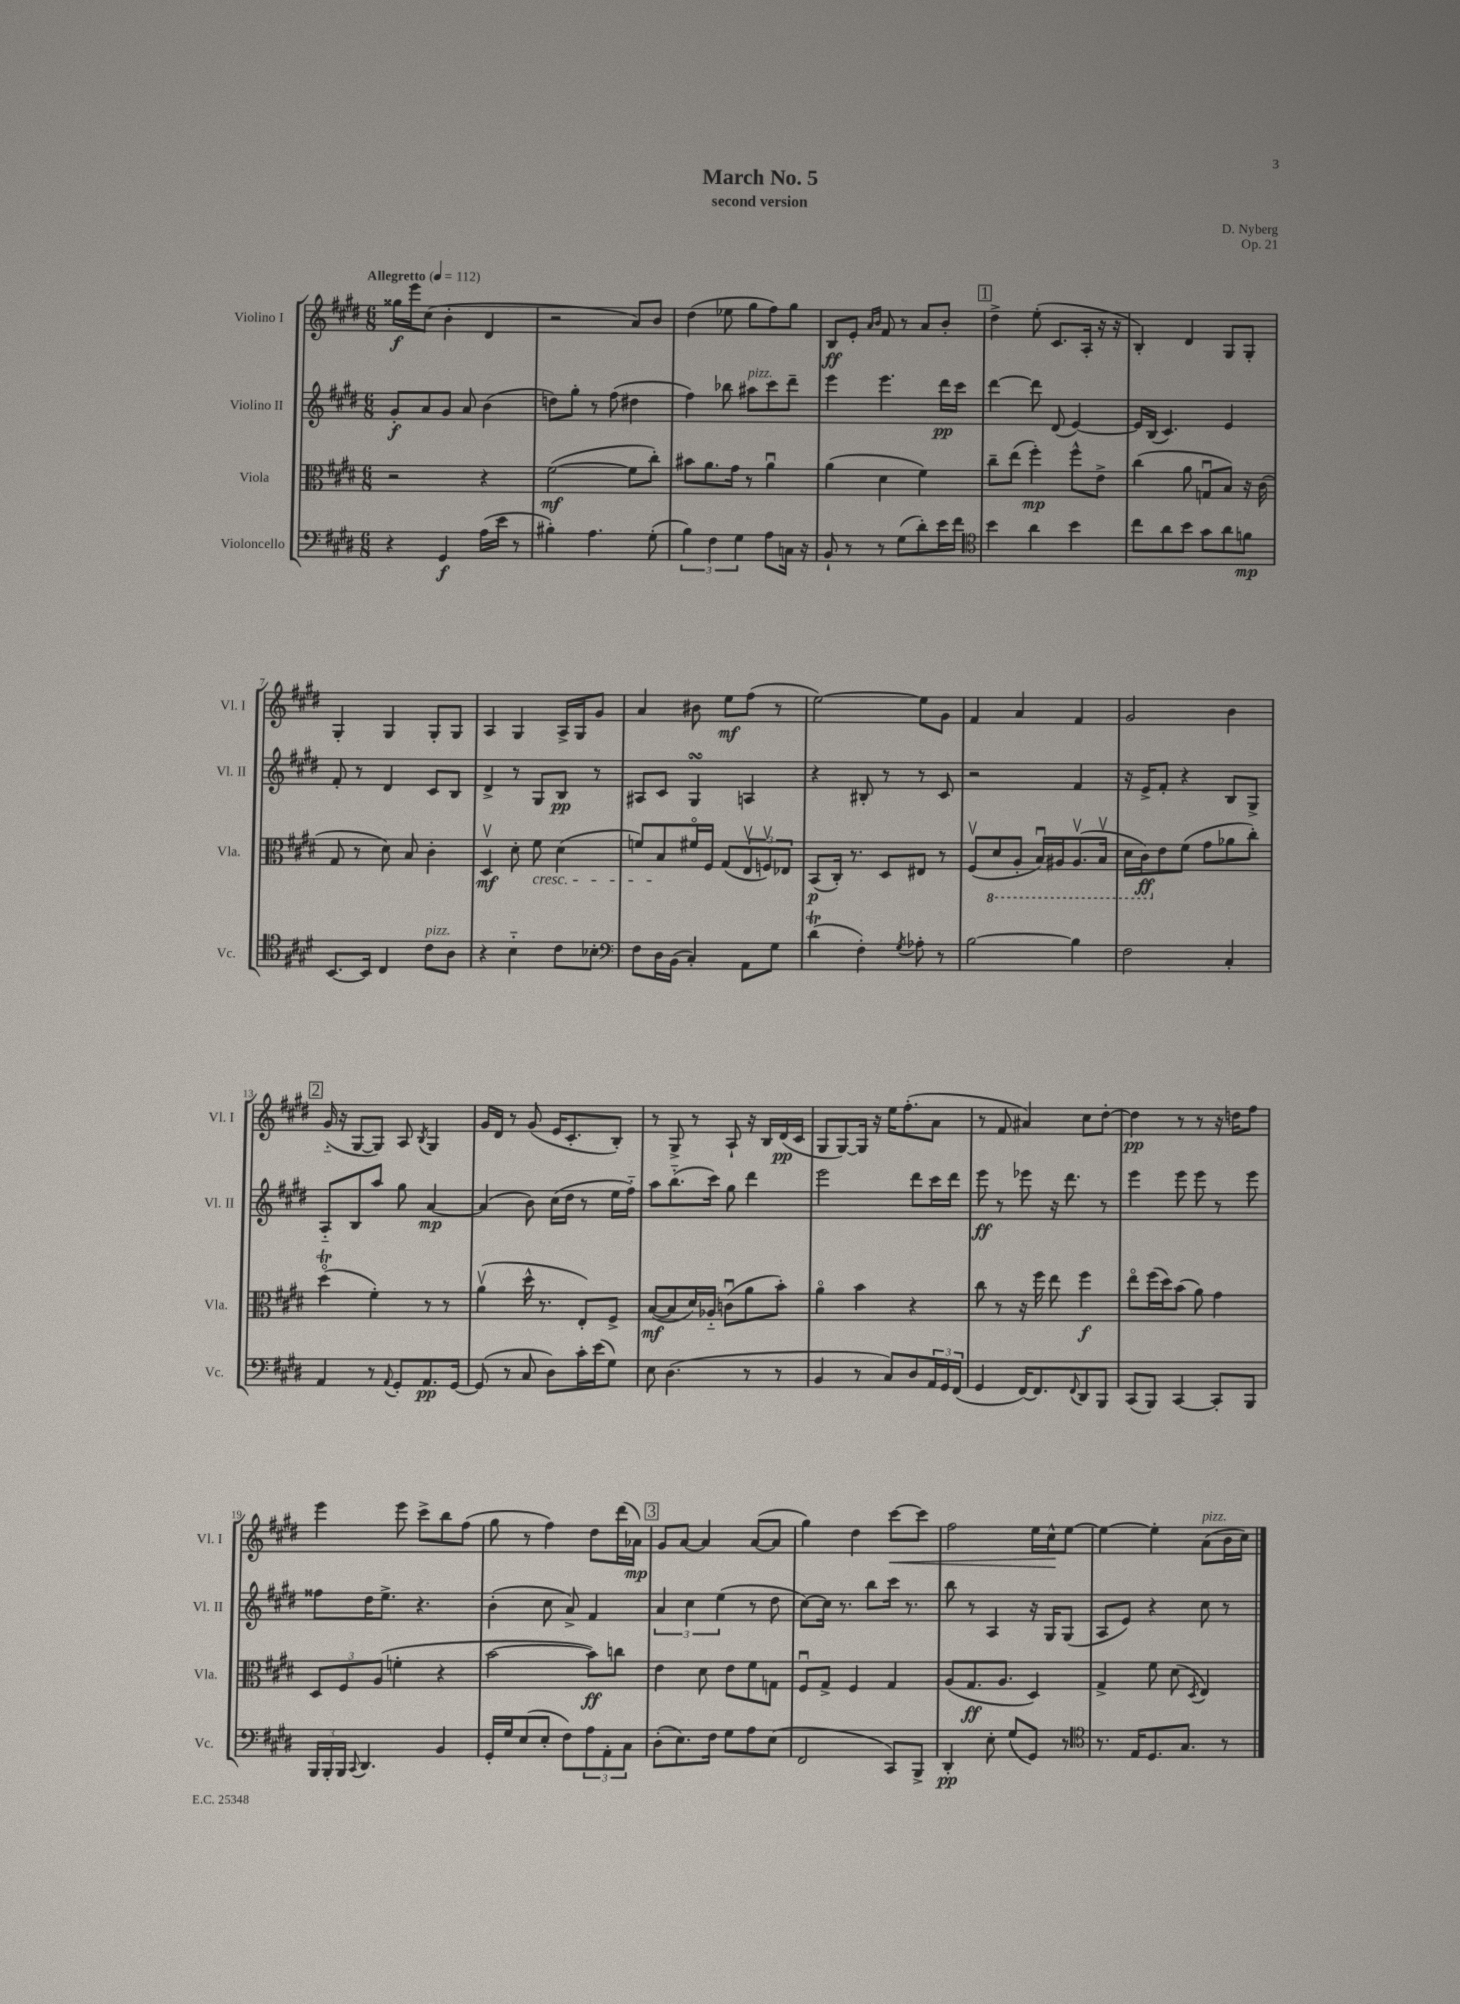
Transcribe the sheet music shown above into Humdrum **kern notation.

**kern	**kern	**kern	**kern
*staff4	*staff3	*staff2	*staff1
*clefF4	*clefC3	*clefG2	*clefG2
*k[f#c#g#d#]	*k[f#c#g#d#]	*k[f#c#g#d#]	*k[f#c#g#d#]
*M6/8	*M6/8	*M6/8	*M6/8
*MM112	*MM112	*MM112	*MM112
4r	2r	8g#'/L	16gg##\LL
.	.	.	16eee\J
.	.	8a/	(8cc#\J
4GG#/	.	8g#/J	4b'\
.	.	8a/	.
(16A\LL	4r	(4b\	4d#/
16e\JJ	.	.	.
8r	.	.	.
=	=	=	=
4B#'\)	([2f#\	8dd\L)	2r
.	.	8gg#'\J	.
4.A\	.	8r	.
.	.	(8ff#\	.
.	8f#\]L	4dd#\	8a/L)
(8G#'\	8cc#'\J)	.	8b/J
=	=	=	=
6B\)	8b#\L	4ff#\)	(4dd#\
.	8.a\	.	.
6F#\	.	.	.
.	.	8bb-\	8ee-\
.	16g#\Jk	.	.
6G#\	.	.	.
.	8r	8aa#\L	8gg#\L
8A\L	4au\	8ccc#\	8ff#\)
16C\Jk	.	8ddd#~\J	8gg#\J
16r	.	.	.
=	=	=	=
8BB`/	(4a\	4eee\	8B/L
8r	.	.	8e'/J
.	.	.	16qqa/LL
.	.	.	16qqb/JJ
8r	4d#\	4.eee\	8f#/
(8G#\L	.	.	8r
8d#'\)	4f#\)	.	8a/L
16e\L	.	16ddd#\LL	8b'/J
16f#\JJ	.	16ccc#\JJ	.
=	=	=	=
*clefC4	*	*	*
4b\	8cc#~\L	[4ddd#\	4dd#^\
.	(8ee\J	.	.
4a\	4ff#'\)	8ddd#\]	(8ee'\
.	.	(8d#/	8.c#/L
4b\	8ff#^^\L	[4e/)	.
.	.	.	16A'/Jk
.	8e^\J	.	16r
.	.	.	16r
=	=	=	=
8cc#\L	(4cc#\	16e/]LL	4B'/)
.	.	(16B/JJ	.
8a\	.	4.c#/)	.
8b\J	8a\	.	4d#/
8g#\L	8Gu/L	.	.
8a\	8B/J)	4e/	8G#/L
8f\J	16r	.	8G#'/J
.	(16c#\	.	.
=	=	=	=
[8.BB/L	8G#/	8f#'/	4G#'/
.	8r	8r	.
16BB/]Jk	.	.	.
4C#/	8d#\)	4d#/	4G#/
.	8B/	.	.
8c#\L	4c#'\	8c#/L	8G#'/L
8A\J	.	8B/J	8G#/J
=	=	=	=
4r	4D#v/	4d#^/	4A/
4B'~\	8d#'\	8r	4G#/
.	8f#\	8G#/L	.
8c#\L	(4d#\	8B/J	16A^/LL
.	.	.	16G#/J
8B-'\J	.	8r	8g#/J
=	=	=	=
*clefF4	*	*	*
8F#\L	8f/L)	8A#/L	4a/
16D#\L	8B/	8c#/J	.
(16BB\JJ	.	.	.
4C#'/)	16f#o/L	4G#/	8b#\
.	16F#/JJ	.	.
.	(8G#/L	.	8ee\L
8AA\L	12Ev/	4A/	(8ff#\J
.	12Fv/)	.	.
8G#\J	.	.	8r
.	12E-/J	.	.
=	=	=	=
(4d#\	(8BB/L	4r	[2ee\)
.	16C#'/Jk)	.	.
.	8.r	.	.
4F#'\)	.	8B#'/	.
.	8D#/L	8r	.
8qG#/	.	.	.
8A-'\	8E#/J	8r	8ee\]L
8r	8r	8c#/	8g#\J
=	=	=	=
[2B\	(8F#v/L	2r	4f#/
.	8D#/	.	.
.	8AA'/J	.	4a/
.	16BBu/LL)	.	.
.	16AA#/J	.	.
4B\]	(8.AA#v/	4f#/	4f#/
.	16BBv/Jk	.	.
=	=	=	=
2F#\	16D#\LL	16r	2g#/
.	16C#\J)	16e^/LK	.
.	8e\	8f#'/J	.
.	(8f#\J	4r	.
.	8g#\L	.	.
4C#'/	8a-\	8B/L	4b\
.	8cc#'\J)	8G#^/J	.
=	=	=	=
4AA/	(4dd#o\	8A'~/L	(16g#'~/
.	.	.	16r
.	.	8B/	[8G#/L
8r	4f#'\)	8aa/J	8G#/]J)
8qqAA/	.	.	.
8GG#'/L	.	8gg#\	8A/
.	.	.	8qB/
8.AA/	8r	[4a/	4G#/
.	8r	.	.
[16GG#/Jk	.	.	.
=	=	=	=
(8GG#/]	(4av\	(4a/]	16g#/LL
.	.	.	16d#/JJ
8r	.	.	8r
8C#/	16dd#^^\	8b\)	(8g#/
.	8.r	.	.
8D#\L)	.	(16cc#\LL	16e/LK
.	.	16dd#\JJ	8.c#'/
16c#'\L	8E'/L)	8r	.
(16e\J	.	.	.
8G#\J)	8F#^/J	16ee\LL	8B'/J)
.	.	16ff#'~\JJ)	.
=	=	=	=
8E\	([8B/L	8aa\L	8r
(4.D#\	8B/]	(8.bb'~\	8G#^/
.	16d#/L)	.	8r
.	16A-'~/JJ	16ccc#\Jk)	.
.	(8cu\L	8gg#\	8A`/
8r	8a\	4ddd#\	16r
.	.	.	16B/LL
8r	8b'\J)	.	(16d#/
.	.	.	16c#/JJ
=	=	=	=
4BB/	4ao\	2eee\	8G#/L
.	.	.	[8G#/)
8r	4b\	.	16G#/]Jk
.	.	.	16r
8C#/L)	.	.	16ee\LK
.	.	.	(8.ff#'\
8D#/	4r	8ddd#\L	.
24AA/L	.	16ccc#\L	8a\J
24GG#/	.	.	.
.	.	16ddd#\JJ	.
(24FF#/JJ	.	.	.
=	=	=	=
4GG#/	8cc#\	8eee\	8r
.	8r	8r	8f#/
[16FF#/LK)	16r	8eee-\	4a#/)
8.FF#/]	16ff#\	.	.
.	8ee\	16r	.
.	.	8.ddd#\	.
8qqFF#/	.	.	.
8DD#/	4ff#\	.	8cc#\L
8BBB/J	.	8r	[8dd#'\J
=	=	=	=
(8CC#/L	8eeo\L	4eee\	4dd#\]
8BBB/J)	(16ff#\L	.	.
.	16dd#\J)	.	.
[4CC#/	(8b\J	8eee\	8r
.	8a\)	8eee\	8r
8CC#'/]L	4g#\	8r	16r
.	.	.	16dd\LK
8BBB/J	.	8eee\	8ff#\J
=	=	=	=
24BBB/LL	12D#/L	8ff##\L	4eee\
24BBB'/	.	.	.
24BBB/JJ	12F#/	.	.
8qqCC#/	.	.	.
4.DD#/	.	16dd#\K	.
.	(12A/J	.	.
.	.	8.ee^\J	.
.	4f'\	.	8eee\
.	.	4.r	8ccc#^\L
4BB/	4r	.	8bb\
.	.	.	(8ff#\J
=	=	=	=
16GG#'/LL	[2b\	(4b'\	8gg#\
16G#/J	.	.	.
(8E/	.	.	8r
8E'/J	.	8cc#\	4ff#\)
8F#\L)	.	8a^/)	.
12A\	8b\]L)	4f#/	8dd#\L
12AA'\	.	.	.
.	8cc\J	.	(16ddd#\L
12C#\J	.	.	.
.	.	.	16a-\JJ)
=	=	=	=
(8D#'\L	4e\	6a/	8g#/L
8.E\)	.	.	[8a/J
.	.	6cc#\	.
.	8d#\	.	4a/]
16F#\Jk	.	.	.
.	.	(6ee\	.
8G#\L	8e\L	.	.
8A\	8f#\	8r	([8a/L
(8E\J	8G\J	8dd#\	8a/]J
=	=	=	=
2FF#/	8F#u/L	[8cc#\L)	4gg#\)
.	8G#^/J	16cc#\]Jk	.
.	.	8.r	.
.	4F#/	.	4dd#\
.	.	8bb\L	.
8CC#/L)	4G#/	16ccc#\Jk	[8ccc#\L
.	.	8.r	.
8BBB^/J	.	.	8ccc#\]J
=	=	=	=
4DD#'/	(8A/L	8bb\	2ff#\
.	8.G#/	8r	.
8E'\	.	4A/	.
.	8.A/J	.	.
(8G#/L	.	.	.
8GG#/J)	4D#/)	16r	16ee\LL
.	.	16G#/LK	16cc#^^\J
8r	.	(8G#/J	[8ee\J
=	=	=	=
*clefC4	*	*	*
8.r	4G#^/	8A/L	4ee\_
.	.	8e/J)	.
16E/LK	.	.	.
8.D#/	8f#\	4r	4ee'\]
.	(8d#\	.	.
8.G#/J	.	.	.
.	8qD#/	.	.
.	4E/)	8cc#\	(8a\L
8r	.	8r	16b\L
.	.	.	16cc#\JJ)
==	==	==	==
*-	*-	*-	*-
